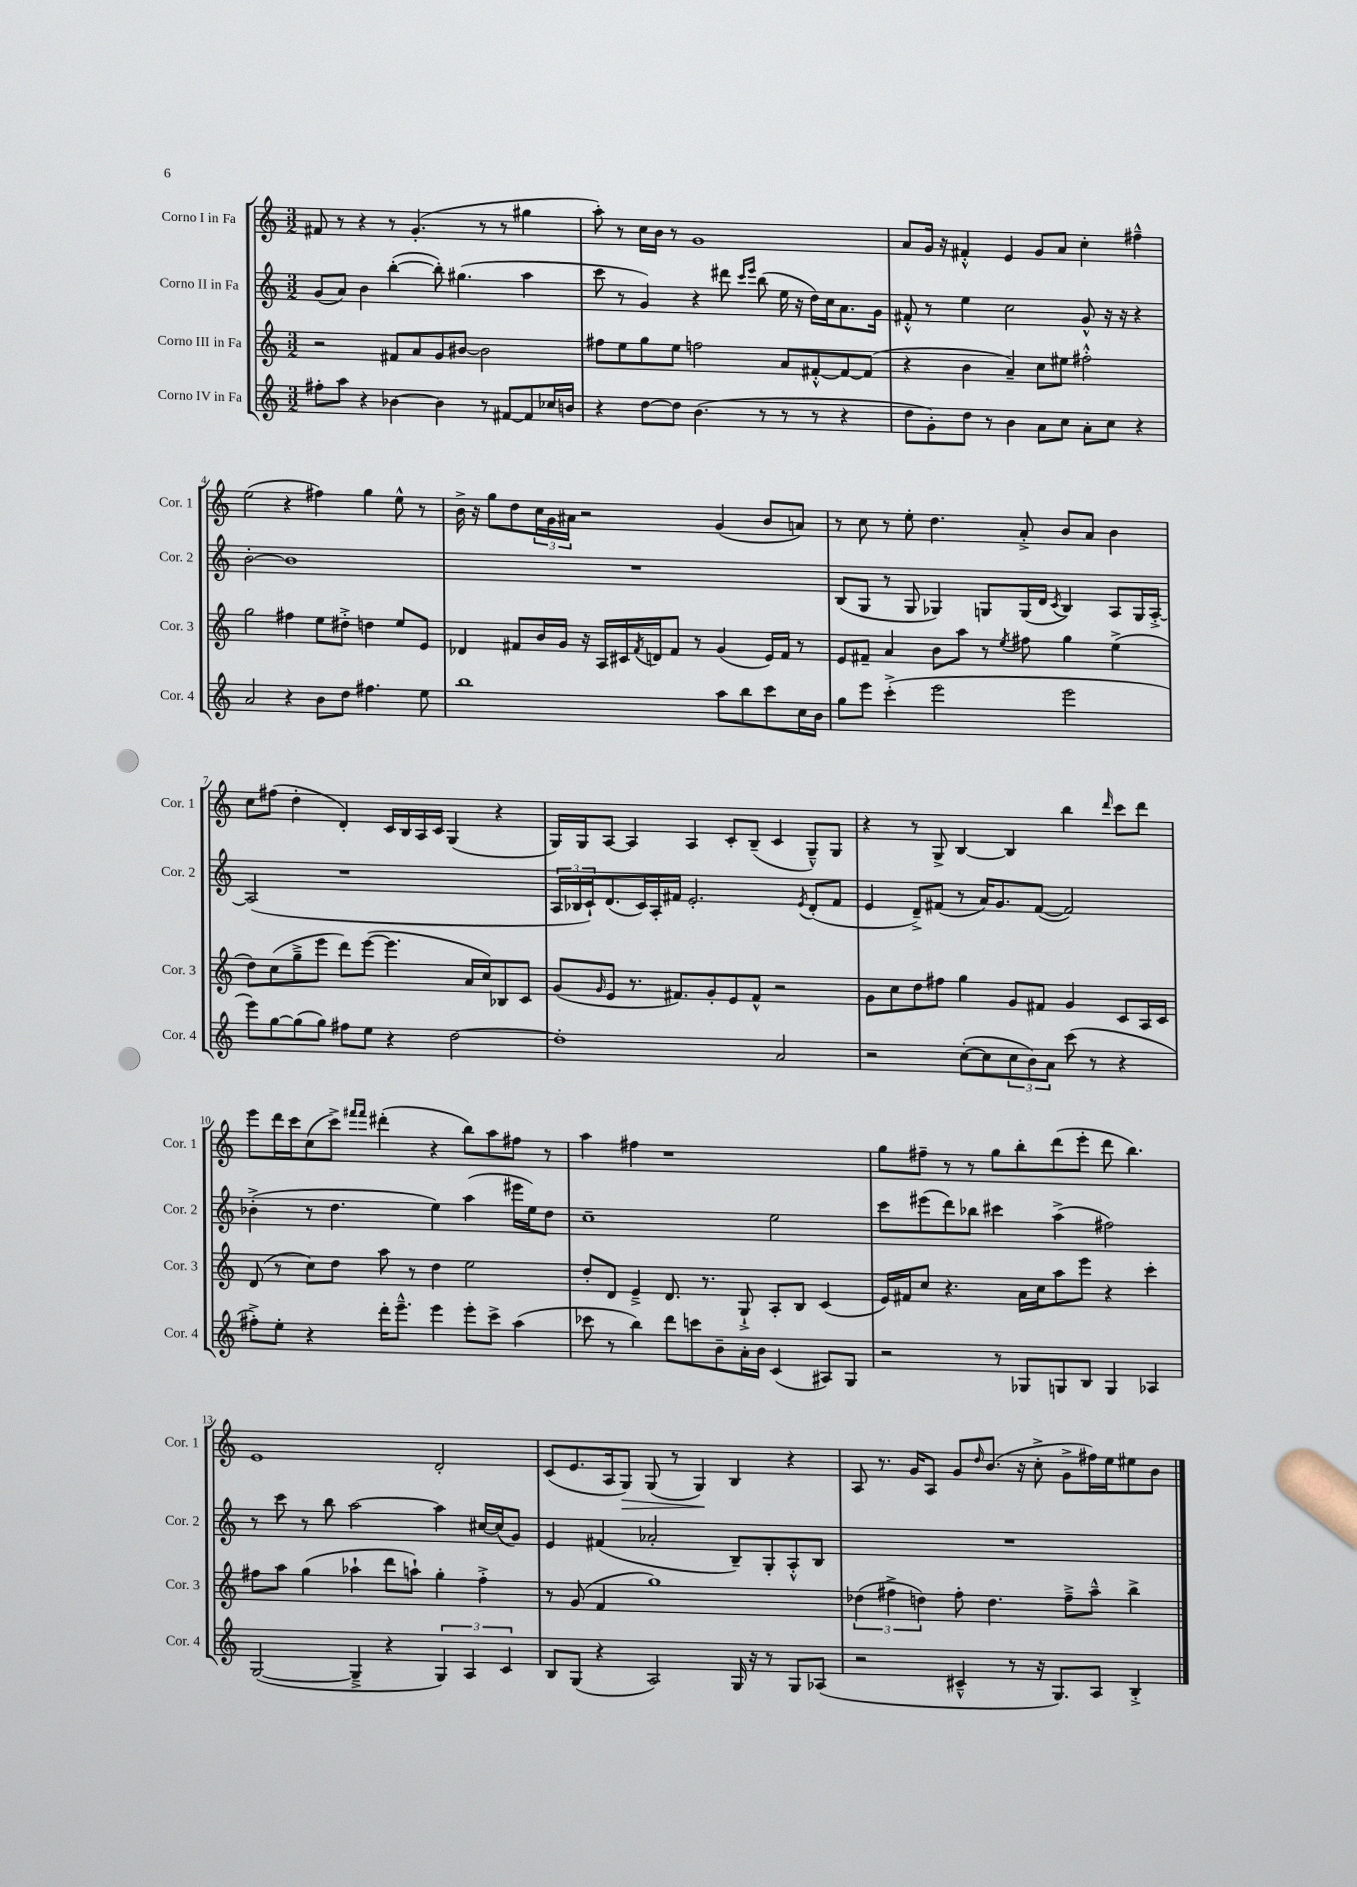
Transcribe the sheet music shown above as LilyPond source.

<<
\new StaffGroup <<
\new Staff = "s0" \with { instrumentName = "Corno I in Fa" shortInstrumentName = "Cor. 1" } {
    \clef treble \key c \major \numericTimeSignature \time 3/2
    fis'8 r8 r4 r8 g'4.-.( r8 r8 gis''4 |
    a''8-.) r8 c''16 b'16 r8 g'1 |
    a'8 g'16 r16 fis'4-.-^ e'4 g'8 a'8 c''4-. fis''4---^ |
    e''2( r4 fis''4) g''4 e''8-^ r8 |
    b'16-> r16 g''8 d''8 \tuplet 3/2 { c''16 g'16 ais'16 } r2 g'4( b'8 a'8) |
    r8 c''8 r8 e''8-. d''4. a'8-.-> b'8 a'8 b'4 |
    c''8 fis''8( d''4-. d'4-.) c'16 b16 a16 c'16 g4( r4 |
    g16) g16 a8~ a4 a4 c'8-. b8--( c'4 g8---^) g8 |
    r4 r8 g8-> b4~ b4 b''4 \grace { d'''16 } c'''8 d'''8 |
    e'''8 d'''16 c'''16 c''8( c'''8->) \grace { fis'''16 fis'''16 } dis'''4-.( r4 b''8) a''8 fis''8 r8 |
    a''4 fis''4 r1 |
    g''8 fis''8-- r8 r8 g''8 b''8-. d'''8( e'''8-. d'''8 b''4.) |
    e'1 d'2-. |
    c'8( e'8. a16 g8\>) g8( r8 g4\!) b4 r4 |
    a8 r8. g'16 a8 g'8 \grace { d''16 } b'8.( r16 c''8-.-> g'8-> fis''16) e''16 eis''8 b'8 \bar "|." |
}
\new Staff = "s1" \with { instrumentName = "Corno II in Fa" shortInstrumentName = "Cor. 2" } {
    \clef treble \key c \major \numericTimeSignature \time 3/2
    g'8( a'8) b'4 b''4~-.( b''8-.) gis''4.( a''4 |
    c'''8 r8 g'4) r4 dis'''8 \grace { c'''16 e'''16 } b''8( e''16 r16 d''16) c''16 a'8. g'16 |
    fis'8-.-^ r8 e''4 c''2 g'8-^ r16 r16 r4 |
    b'2~-. b'1 |
    R1. |
    b8( g8 r8 g8 ges4) g8 g16( d'16 \acciaccatura { c'8 } b4) a8 g16 a16~-.-> |
    a2( r1 |
    \tuplet 3/2 { a16 bes16 c'16-!) } d'8.( c'16) a16-. fis'16 e'2.-. \acciaccatura { e'8 } d'8-.( fis'8 |
    e'4 d'8--->) fis'8( r8 a'16) g'8. fis'8~( fis'2) |
    bes'4-.->( r8 d''4. e''4) a''4( eis'''16 e''16) d''8 |
    c''1-- e''2 |
    c'''8 eis'''8( d'''8) bes''8 cis'''4 a''4->( fis''2) |
    r8 c'''8 r8 b''8 a''2~ a''4 cis''16~ cis''16( g'8) |
    e'4 fis'4( aes'2-. b8--) g8-. a8-.-^ b8 |
    R1. \bar "|." |
}
\new Staff = "s2" \with { instrumentName = "Corno III in Fa" shortInstrumentName = "Cor. 3" } {
    \clef treble \key c \major \numericTimeSignature \time 3/2
    r2 fis'8 a'8 g'8 bis'8~ bis'2 |
    fis''8 e''8 g''8 e''8 f''2 a'8 fis'8~-.-^ fis'8~ fis'8( |
    r4 b'4 a'4--) c''8 eis''8 fis''2-.-^ |
    g''2 fis''4 e''8 dis''8-.-> d''4 e''8 e'8 |
    des'4 fis'8 b'16 g'16 r16 a16 cis'16 \acciaccatura { fis'8 } d'16 fis'8 r8 g'4( e'16) fis'16 r8 |
    e'8 fis'8-- a'4 b'8 a''8 r8 \acciaccatura { e''8 } fis''8 g''4 e''4->( |
    d''8) c''8( g''8---> e'''8 d'''8) e'''8~( e'''4. a'16 c''16) bes8 c'8 |
    g'8( \grace { g'16 } e'8 r8. fis'8.) g'8-. e'8 fis'8-^ r2 |
    g'8 c''8 d''8 fis''8 g''4 g'8 fis'8 g'4 c'8 a16 c'16 |
    d'8( r8 c''8) d''8 a''8 r8 d''4 e''2 |
    d''8-. d'8 e'4---> d'8. r8. g8-!-> a8-. b8 c'4( |
    e'16) fis'16 c''8 r4. a'16 c''16 a''8 e'''8 r4 c'''4-. |
    fis''8 a''8 g''4( aes''4-! d'''8 a''8-!) g''4-. fis''4-.-> |
    r8 g'8( f'4 g''1) |
    \tuplet 3/2 { des''4( fis''4-> d''4) } fis''8-. d''4. fis''8---> a''8---^ b''4-> \bar "|." |
}
\new Staff = "s3" \with { instrumentName = "Corno IV in Fa" shortInstrumentName = "Cor. 4" } {
    \clef treble \key c \major \numericTimeSignature \time 3/2
    fis''8-. a''8 r4 bes'4~ bes'4 r8 fis'8~ fis'8 ces''16 b'16 |
    r4 d''8~ d''8 b'4.( r8 r8 r8 r4 |
    d''8 g'8-.) d''8 r8 b'4 a'8 c''8 a'8-. c''8 r4 |
    a'2 r4 b'8 d''8 fis''4. e''8 |
    b''1 a''8 b''8 c'''8 c''16 b'16 |
    g''8 e'''8 c'''4-.->( e'''2 e'''2 |
    e'''8) g''8~ g''8( g''8) fis''8 e''8 r4 d''2~ |
    d''1-. a'2 |
    r2 c''8~-.( c''8 \tuplet 3/2 { c''8 b'8) a'8 } c'''8( r8 r4 |
    fis''8-.->) e''8-. r4 d'''16-. e'''8.---^ e'''4 e'''8-. c'''8-> a''4( |
    ces'''8 r8 b''4) d'''8 c'''8 b'8-- a'16-. b'16 c'4( ais8) g8 |
    r2 r8 ges8 g8 b8 g4 aes4 |
    g2~( g4---> r4 \tuplet 3/2 { g4) a4 c'4 } |
    b8 g8( r4 a2) g16 r16 r8 g8 aes8( |
    r2 cis'4---^ r8 r16 g8.) a8 b4-.-> \bar "|." |
}
>>
>>
